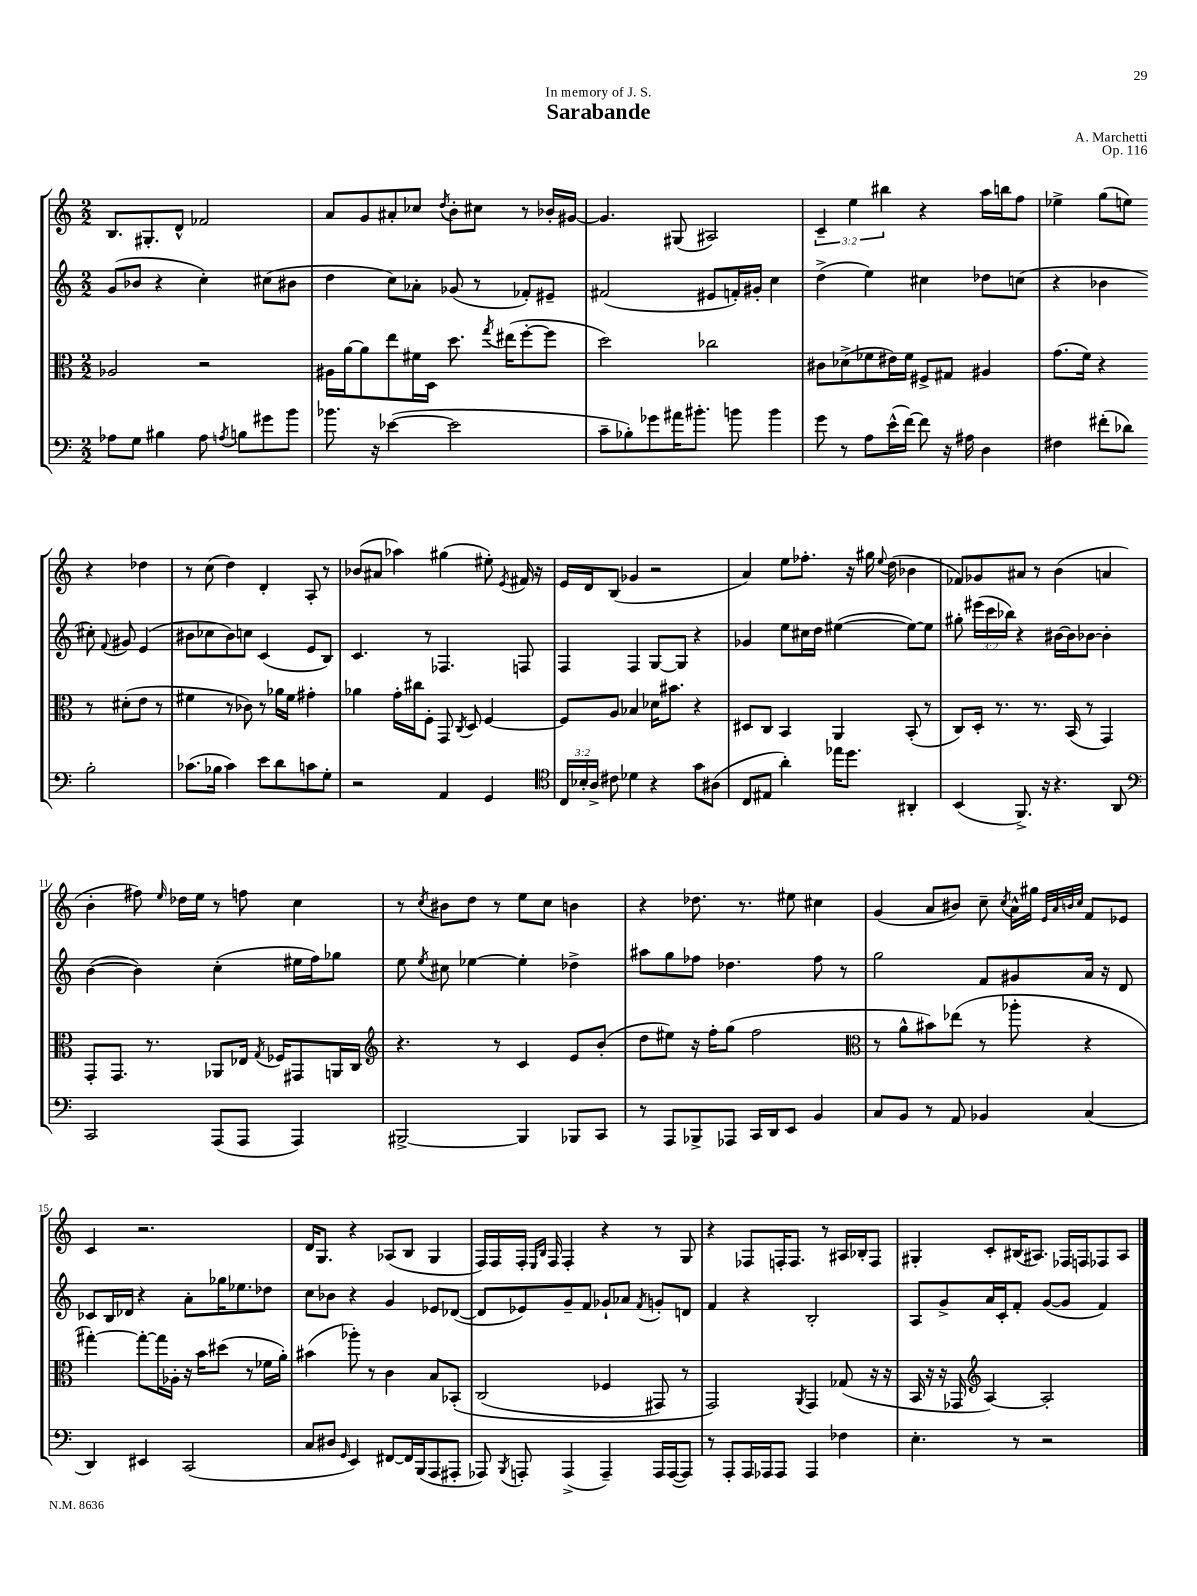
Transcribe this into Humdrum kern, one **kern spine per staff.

**kern	**kern	**kern	**kern
*staff4	*staff3	*staff2	*staff1
*clefF4	*clefC3	*clefG2	*clefG2
*k[]	*k[]	*k[]	*k[]
*M2/2	*M2/2	*M2/2	*M2/2
8A-	2A-	(8g	8.B
8G	.	8b-	.
.	.	.	8.G#'
4B#	.	4r	.
.	.	.	8d^^
8A-	2r	4cc')	2f-
8qA	.	.	.
8B	.	.	.
8g#	.	(8cc#	.
8b	.	8b#	.
=	=	=	=
8.b-	16A#	4dd	8a
.	[16a	.	.
.	8a]	.	8g
16r	.	.	.
([4e-	8ee	8cc)	8a#'
.	16f#	8a-'	8cc-
.	16D	.	.
.	.	.	8qdd
2e-]	8.dd	(8g-	8b'
.	.	8r	8cc#
.	8qgg	.	.
.	(16ee#	.	.
.	[8ff'	8f-')	8r
.	8ff]	8e#~	16b-'
.	.	.	[16g#
=	=	=	=
8c~	2dd)	(2f#	4.g#]
8B-')	.	.	.
8g-	.	.	.
16a#	.	.	(8G#
8.b#'	.	.	.
.	2cc-	8e#	2A#)
8b	.	16f')	.
.	.	16g#'	.
4b	.	4cc	.
=	=	=	=
8g	8c#	(4dd^	6c~
8r	(8d-^	.	.
.	.	.	6ee
8A	8f-	4ee)	.
.	.	.	6bb#
(16e^^	16e#)	.	.
[16f)	16f-	.	.
8f]	8F#^	4cc#	4r
16r	8G#	.	.
16A#	.	.	.
4D	4A#	8dd-	16aa
.	.	.	16bb
.	.	(8cc	8ff
=	=	=	=
4F#	(8.g	4r	4ee-^
.	16f)	.	.
(8f#'	4r	4b-	(8gg
8d-)	.	.	8ee)
2B'	8r	8cc#')	4r
.	.	8qqf	.
.	(8d#'	8g#	.
.	8e	(4e	4dd-
.	8r	.	.
=	=	=	=
(8.c-	4f#	8b#	8r
.	.	8cc-	(8cc
16B-	.	.	.
4c-)	8r	8b#)	4dd)
.	8c-)	8cc	.
8e	8r	(4c	4d'
8d	16a-	.	.
.	16f#	.	.
8c	4g#'	8e	8A'
8G'	.	8B)	8r
=	=	=	=
2r	4a-	4.c	(8b-
.	.	.	8a#
.	16g'	.	4aa-)
.	16cc#	.	.
.	8F'	8r	.
4AA	8GG	4.F-	(4gg#
.	8qC	.	.
.	8D	.	.
4GG	[4F	.	8ee#')
.	.	.	8qe
.	.	8F	16f#
.	.	.	16r
=	=	=	=
*clefC4	*	*	*
24C	8F]	4F	16e
24B-'	.	.	.
.	.	.	16d
24A^	.	.	.
8c#	8A	.	(8B
4d-	4B-	4F	4g-
4r	16d-	[8G	2r
.	8.b#	.	.
.	.	8G]	.
8g	4r	4r	.
(8A#	.	.	.
=	=	=	=
8C	8D#	4g-	4a)
8E#	8C	.	.
4a')	4BB	8ee	8ee
.	.	16cc#	8.ff-'
.	.	16dd	.
16ee-	4AA	([4ee#	.
8.dd	.	.	16r
.	.	.	16gg#
.	.	.	8qqee
.	.	.	(16dd
4AA#'	(8BB'	8ee#_)	4b-
.	8r	8ee#]	.
=	=	=	=
(4BB	8C)	8gg#'	8f-)
.	16D'	(24eee#	8g-
.	.	24ccc	.
.	8.r	.	.
.	.	24bb-)	.
8.FF^)	.	4r	8a#
.	8.r	.	8r
16r	.	.	.
4.r	.	[16b#	(4b
.	(16BB	16b#]	.
.	8r	[8b-	.
.	4GG)	4b-']	4a
8AA	.	.	.
=	=	=	=
*clefF4	*	*	*
2CC	8GG'	([4b	4b'
.	8.GG	.	.
.	.	4b])	8ff#)
.	8.r	.	.
.	.	.	16qqee
.	.	.	16dd-
.	.	.	16ee
(8AAA	8AA-	(4cc'	8r
8AAA	16E-	.	8ff
.	8qG	.	.
.	16F-	.	.
4AAA)	8GG#	16ee#	4cc
.	.	16ff)	.
.	16AA	8gg-	.
.	16C	.	.
=	=	=	=
*	*clefG2	*	*
[2BBB#^	4.r	8ee	8r
.	.	8qee	8qcc
.	.	8cc#	8b#
.	.	[4ee-	8dd
.	8r	.	8r
4BBB#]	4c	4ee-']	8ee
.	.	.	8cc
8BBB-	8e	4dd-^	4b
8CC	(8b'	.	.
=	=	=	=
8r	8dd	8aa#	4r
8AAA	8ee#)	8gg	.
8BBB-^	16r	8ff-	8.dd-
.	16ff'	.	.
8AAA-	(8gg	4.dd-	.
.	.	.	8.r
16CC	2ff	.	.
16DD	.	.	.
8EE	.	.	8ee#
4BB	.	8ff-	4cc#
.	.	8r	.
=	=	=	=
*	*clefC3	*	*
8C	8r	2gg	(4g
8BB	8a^^	.	.
8r	8b#)	.	8a
8AA	(8ee-	.	8b#)
4BB-	8r	8f	8cc~
.	.	.	8qcc
.	8aa-'	8g#	16a^^
.	.	.	16gg#
.	.	.	32qqe
.	.	.	32qqa
.	.	.	32qqb
.	.	.	32qqcc
(4C	4r	16a	8f
.	.	16r	.
.	.	8d	8e-
=	=	=	=
4DD)	[4gg#')	8c-	4c
.	.	16B	.
.	.	16d-	.
4EE#	8gg#'_	4r	2.r
.	16gg#]	.	.
.	16A-'	.	.
(2CC	16r	8a'	.
.	16b	.	.
.	(8dd#	16gg-	.
.	.	8.ee-	.
.	8r	.	.
.	16f-	8dd-	.
.	16a')	.	.
=	=	=	=
8C	(4b#	8cc	16d
.	.	.	8.G
8D#	.	8b-	.
16qqGG	.	.	.
4EE)	8aa-')	4r	4r
.	8r	.	.
[8FF#	4c	4g	(8A-
16FF#]	.	.	8B
(16BBB	.	.	.
8AAA	8B	8e-	4G
8AAA#'	&(8BB-'	([8d-	.
=	=	=	=
8AAA-)	(2C	8d-]	16F)
.	.	.	16F
8qBBB	.	.	.
8AAA'	.	8e-)	16F'
.	.	.	16qqE
.	.	.	16qqB
.	.	.	16F
(4AAA^	.	8g~	4F'
.	.	8f	.
4AAA~)	4F-	8g-`	4r
.	.	8a-	.
.	.	8qf	.
16AAA	8GG#)	8g'	8r
([16AAA	.	.	.
8AAA])	8r	8d	8G
=	=	=	=
8r	2GG&)	4f	4r
8AAA'	.	.	.
16AAA	.	4r	8F-
16AAA-	.	.	.
8AAA-	.	.	16F'
.	.	.	8.F
.	8qAA	.	.
4AAA-	4GG	2B'	.
.	.	.	8r
4F-	(8G-	.	16A#
.	.	.	16B-'
.	16r	.	8F
.	16r	.	.
=	=	=	=
4.E'	16BB	8A	4G#'
.	16r	.	.
.	16r	8g^	.
.	16GG-	.	.
*	*clefG2	*	*
.	[4A)	16a	8c'
.	.	16c'	.
8r	.	8f'	(16B#
.	.	.	8.A#)
2r	2A']	([8g	.
.	.	8g]	16F-
.	.	.	16F
.	.	4f)	8F-
.	.	.	8A#
==	==	==	==
*-	*-	*-	*-
